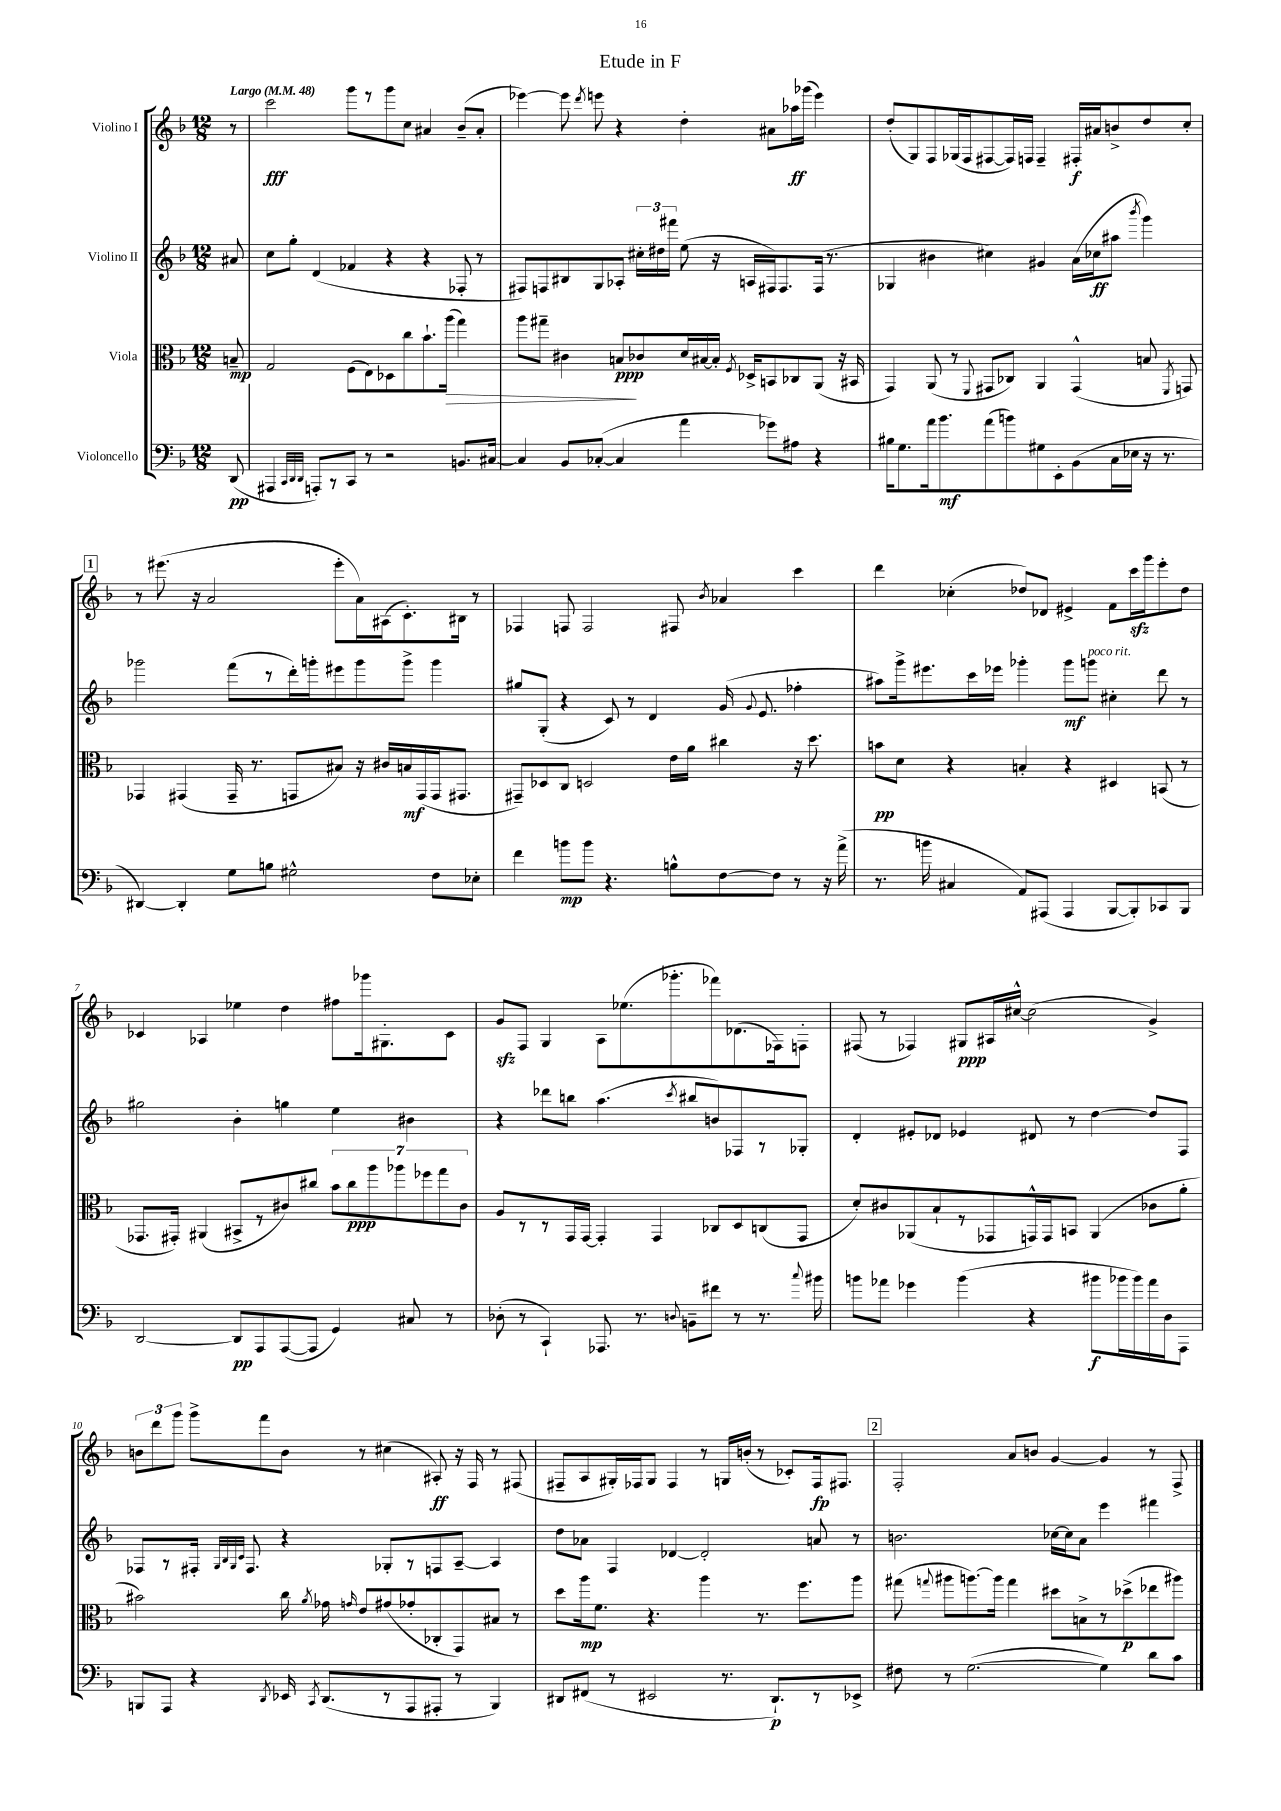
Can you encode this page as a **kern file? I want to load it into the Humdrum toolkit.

**kern	**kern	**kern	**kern
*staff4	*staff3	*staff2	*staff1
*clefF4	*clefC3	*clefG2	*clefG2
*k[b-]	*k[b-]	*k[b-]	*k[b-]
*M12/8	*M12/8	*M12/8	*M12/8
*MM48	*MM48	*MM48	*MM48
(8DD	8B~	8a#	8r
=	=	=	=
4AAA#	2G	8cc	2ccc
.	.	8gg'	.
32qqCC	.	.	.
32qqDD	.	.	.
32qqDD	.	.	.
8AAA')	.	(4d	.
8r	.	.	.
8CC	(8F	4f-	8ggg
8r	8E)	.	8r
2r	8D-	4r	8ggg
.	8cc	.	8cc
.	8.b-`	4r	4a#
.	(16aa	.	.
8.BB	4gg)	8F-'	(8b-~
.	.	8r	8a#'
[16C#	.	.	.
=	=	=	=
4C#]	8aa	8F#)	[4eee-)
.	8gg#~	8F	.
8BB-	4c#	8B#	8eee-]
.	.	.	8qddd
([8C-'	.	8G	8eee
4C-]	8B	8A-'	4r
.	8c-	24cc#'	.
.	.	24dd#	.
.	.	24fff#	.
4a	16d	(8ee	4dd'
.	[16B#	.	.
.	16B#']	16r	.
.	8qF	.	.
.	16D-^	16A	.
8g-)	8BB	16F#)	8a#
.	.	8.F#	.
8A#	8C-	.	16aa-
.	.	.	(16ggg-
4r	(8AA	(16F#	4eee)
.	.	8.r	.
.	16r	.	.
.	16BB#	.	.
=	=	=	=
16B#	4GG)	4G-	(8dd'
8.G	.	.	.
.	.	.	8G)
16a	(8AA	4b#	8F
8.b-	.	.	.
.	8r	.	(16G-
.	.	.	16F
.	8qqFF	.	.
(8a	8GG#	4cc#)	[8F#
8b)	8C-)	.	16F#])
.	.	.	16F
8G#	4AA	4g#	4F~
8EE'	.	.	.
(8BB-	(4GG#^^	(16a	16F#'
.	.	16cc-	16a#
16C	.	8aa#	8b^
16E-	.	.	.
.	.	8qbbb-	.
16r	8B	4ggg)	8dd
8.r	.	.	.
.	8qFF	.	.
.	8GG)	.	8cc'
=	=	=	=
[4DD#)	4GG-	2ggg-	8r
.	.	.	(8.eee#
4DD#']	(4GG#	.	.
.	.	.	16r
.	.	.	2a
8G	16GG#~	(8fff	.
.	8.r	.	.
8B	.	8r	.
2G#^^	8GG	16ddd')	.
.	.	16ggg'	.
.	8B#)	8eee#	8eee#'
.	16r	8ggg	16a)
.	16c#	.	(16A#
.	16B	8ggg^	8.c')
.	(16GG	.	.
8F	16GG	4ggg	.
.	8.GG#	.	16B#
8E-'	.	.	8r
=	=	=	=
4f	8GG#~)	8gg#	4F-
.	8D-	(8G'	.
8b	8C	4r	8F
8b	2D	.	2F
4.r	.	8c)	.
.	.	8r	.
.	.	4d	.
8B^^	16e	.	8F#
.	16a	.	.
.	.	.	8qb-
[8F	4cc#	(16g	4a-
.	.	8qqg	.
.	.	8.e	.
8F]	.	.	.
8r	16r	4ff-'	4ccc
.	8.dd	.	.
16r	.	.	.
(16a^	.	.	.
=	=	=	=
8.r	8b	8aa#)	4ddd
.	8d	16ggg^	.
16b	.	8.eee#	.
4C#	4r	.	(4cc-'
.	.	16ccc	.
.	.	16eee-	.
8AA)	4B'	4ggg-'	8dd-)
(8AAA#	.	.	8d-
4AAA#	4r	8ggg-	4e#^
.	.	8ggg	.
[8BBB-	4D#	4cc#'	8f
8BBB-'])	.	.	16ccc
.	.	.	16ggg
8CC-	(8BB	8ddd	8eee'
8BBB-	8r	8r	8dd-
=	=	=	=
[2DD	8.GG-	2gg#	4c-
.	16GG#')	.	.
.	(4AA#	.	4A-
8DD]	8BB#^	4b-'	4ee-
8AAA	8r	.	.
([8AAA	8c#)	4gg	4dd
8AAA]	8cc#	.	.
4GG)	14b-	4ee	8ff#
.	14cc#	.	.
.	.	.	16ggg-
.	14aa	.	.
.	.	.	8.G#'
.	14aa-	.	.
8C#	.	4b#	.
.	14ff-	.	.
.	14gg	.	.
8r	.	.	8c-
.	14c#	.	.
=	=	=	=
(8D-'	8A	4r	8g
8r	8r	.	8F
4CC`)	8r	8ddd-	4G
.	16GG	8bb	.
.	[16GG	.	.
8.AAA-	4GG']	(4.aa	8A
.	.	.	(8.ee-
8.r	.	.	.
.	4GG	.	.
.	.	.	8.ggg-'
8qqD	.	8qccc	.
8BB~	.	8bb#	.
8f#	8C-	8b)	8fff-)
8r	8D	8F-	(8.d-
8.r	(8C	8r	.
.	.	.	16F-)
.	8GG	8G-'	8F'
8qqcc	.	.	.
16b#	.	.	.
=	=	=	=
8b	8d')	4d'	(8F#
8a-	8c#	.	8r
4g-	(8AA-	8e#'	4F-)
.	8B-`	8d-	.
(4b	8r	4e-	8G#
.	8GG-	.	16A#
.	.	.	[16cc#^^
4r	16GG^^)	8d#	(2cc#]
.	16GG	.	.
.	8BB	8r	.
8b#	(4AA-	[4dd	.
16b-	.	.	.
16b-)	.	.	.
16a-	8c-	8dd]	4g^)
16D	.	.	.
8AAA	8a'	8F	.
=	=	=	=
8BBB	2b#)	8F-	12b
.	.	.	12ddd
8AAA	.	8r	.
.	.	.	12ggg
4r	.	16F#'	8ggg^
.	.	32qqG	.
.	.	32qqB-	.
.	.	32qqG	.
.	.	32qqc	.
.	.	8.F#	.
.	.	.	8fff
8qDD	.	.	.
16EE-	16cc	4r	8b
8qCC	8qa	.	.
(8.DD	16g-	.	.
.	16qqg	.	.
.	8e	.	8r
8r	(8g#	8G-'	(4cc#
8AAA	8g-'	8r	.
8AAA#'	8C-'	8F	8A#')
8r	8GG)	[8A~	16r
.	.	.	16F
4BBB)	8B#	4A]	8r
.	8r	.	(8F#
=	=	=	=
8DD#	8dd	8dd	8F#~
(8FF#	16aa	8a-	8A
.	8.f	.	.
8r	.	4F	16G#')
.	.	.	16F-
2EE#	4.r	.	8G#
.	.	[4d-	4F-
.	4aa	2d-']	8r
8.r	.	.	16G
.	.	.	(16b'
.	8.r	.	8r
8.DD#`)	.	.	.
.	.	.	8c-')
.	8.ff	.	.
8r	.	8a	16F-
.	.	.	8.F#
8EE-^	8aa	8r	.
=	=	=	=
8F#	(8gg#	2.b	2F'
.	8qqgg	.	.
8r	8aa#	.	.
([2.G	[8.aa)	.	.
.	16aa]	.	.
.	4gg	.	8a
.	.	.	8b
.	8dd#	[16cc-	[4g
.	.	16cc-]	.
.	8B^	8a	.
4G])	8r	4eee	4g]
.	(8dd-^	.	.
8d	8ee-	4fff#	8r
8c	8aa#)	.	8F^
==	==	==	==
*-	*-	*-	*-
